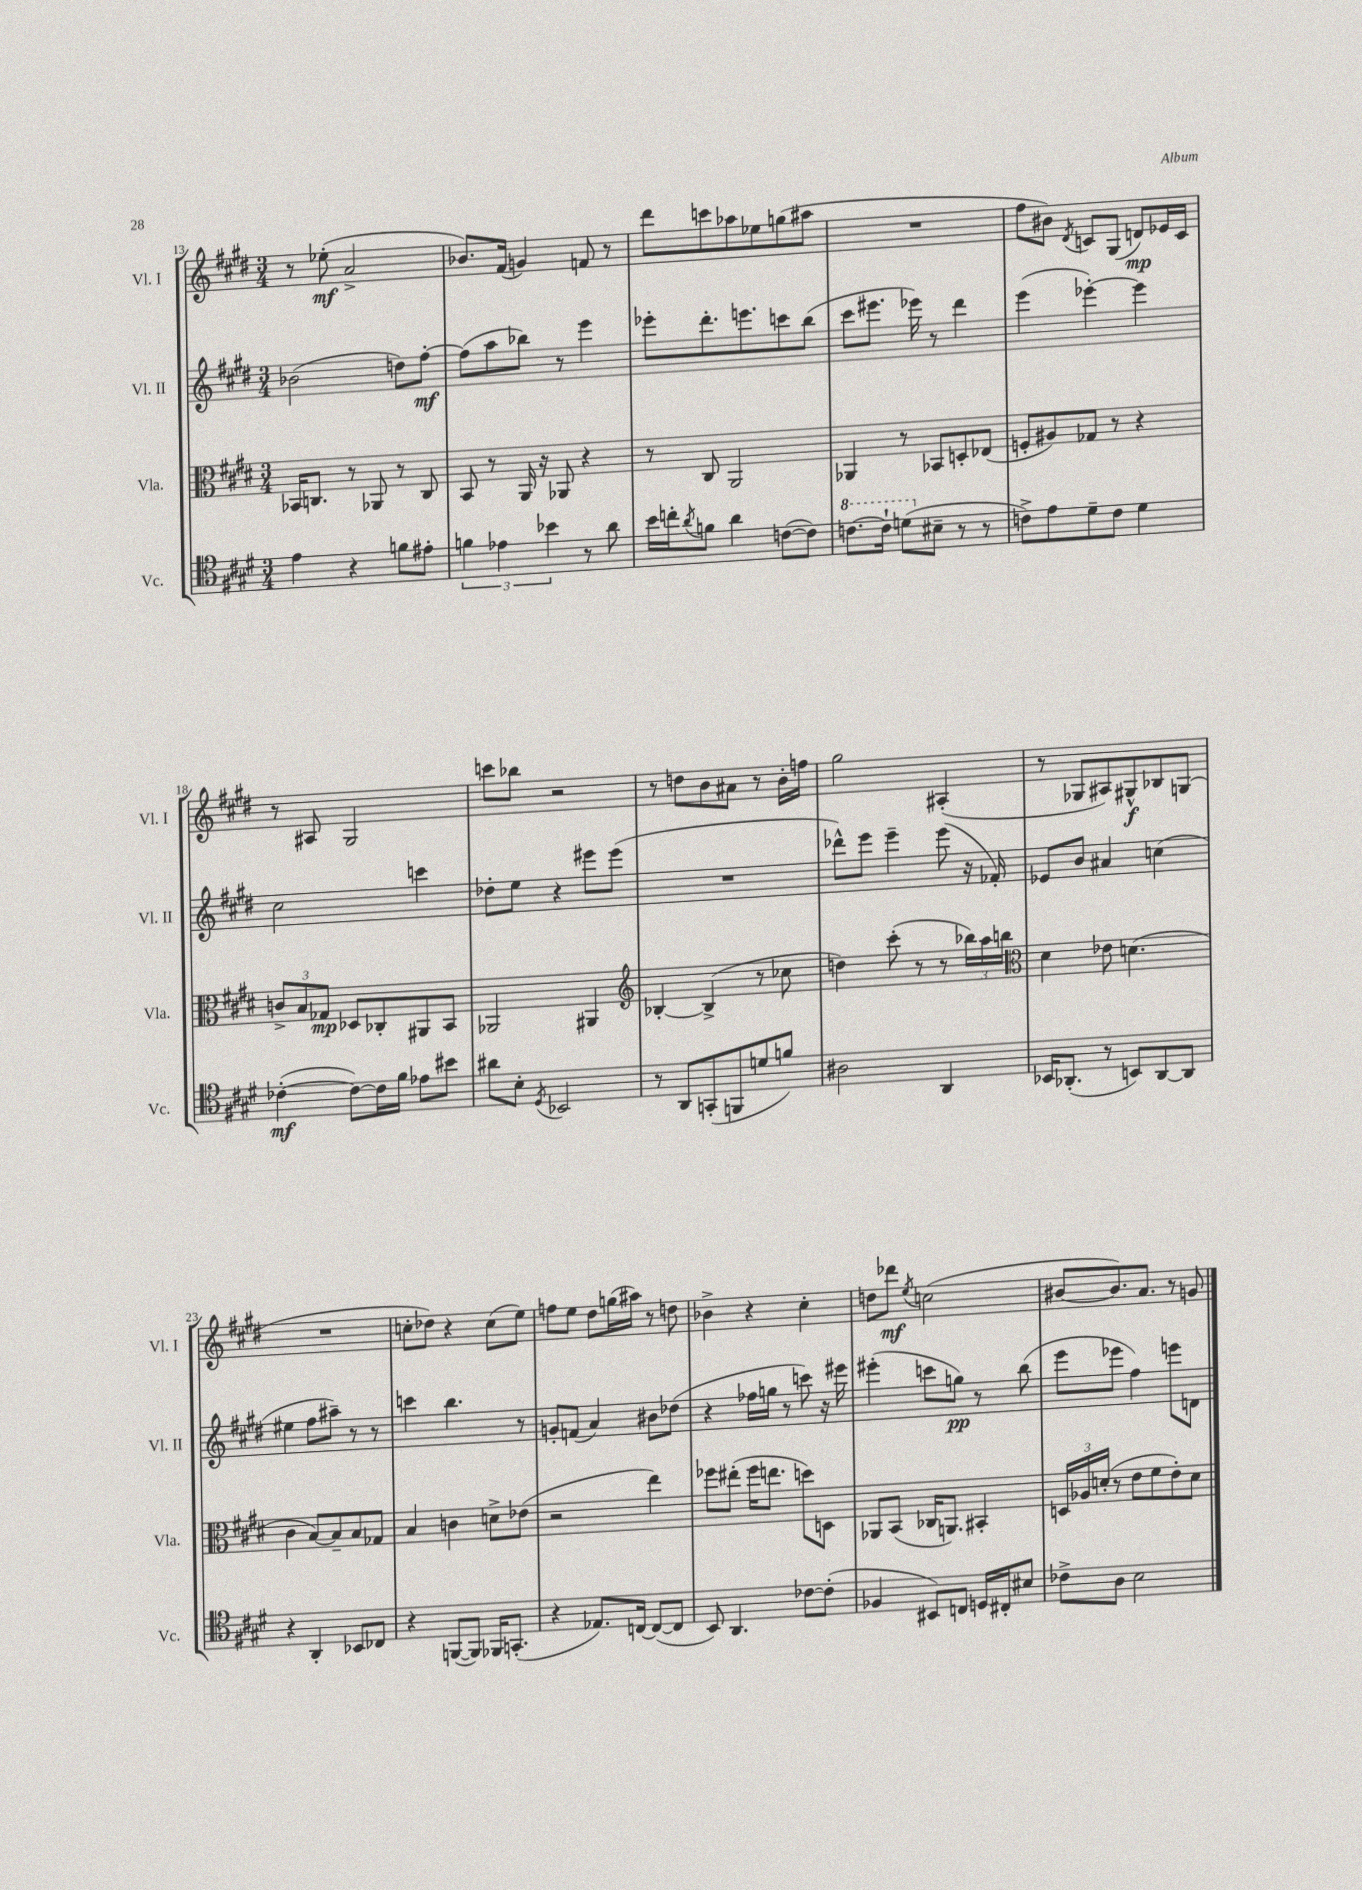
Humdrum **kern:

**kern	**kern	**kern	**kern
*staff4	*staff3	*staff2	*staff1
*clefC4	*clefC3	*clefG2	*clefG2
*k[f#c#g#d#]	*k[f#c#g#d#]	*k[f#c#g#d#]	*k[f#c#g#d#]
*M3/4	*M3/4	*M3/4	*M3/4
4e	16BB-	(2b-	8r
.	8.C	.	.
.	.	.	(8ee-'
4r	8r	.	2a^
.	8AA-	.	.
8f	8r	8dd)	.
8e#'	8C	[8ff#'	.
=	=	=	=
6f	8BB	(8ff#]	8.b-)
.	8r	8aa	.
6e-	.	.	.
.	.	.	(16f#
.	16AA	8bb-)	4g)
.	16r	.	.
6b-	.	.	.
.	8AA-	8r	.
8r	4r	4eee	8f
8a	.	.	8r
=	=	=	=
16b	8r	8eee-'	8ddd#
16cc'	.	.	.
8qa	.	.	.
8f	8C#	8.ddd#'	8ccc
4a	2AA	.	8aa-
.	.	8.eee	.
.	.	.	8ee-
([8c	.	8ccc	(8gg
8c])	.	(8bb	8aa#
=	=	=	=
[8.cc	4AA-	8ccc#	2.r
.	.	8.eee#	.
16cc`]	.	.	.
(8dd	8r	.	.
.	.	16eee-)	.
8B#~	8BB-	8r	.
8r	8D'	4ddd#	.
8r	(8E-	.	.
=	=	=	=
8c^)	8F'	(4eee	8ff#
8e	8A#)	.	8b#)
.	.	.	8qd#
8d#~	8G-	[4eee-')	8c
8c	8r	.	(8G#
4d#	4r	4eee-]	8d)
.	.	.	16e-
.	.	.	16c
=	=	=	=
([4c-'	12c^	2cc#	8r
.	12B	.	.
.	.	.	8A#
.	12G-	.	.
8c-_)	8D-	.	2G#
16c-]	8C-'	.	.
16f#	.	.	.
8e-	8AA#	4ccc	.
8b#	8BB	.	.
=	=	=	=
8a#	2AA-	8dd-'	8ccc
8B'	.	8ee	8bb-
8qD#	.	.	.
2BB-	.	4r	2r
.	4AA#	8eee#	.
.	.	(8eee#	.
=	=	=	=
*	*clefG2	*	*
8r	[4B-'	2.r	8r
8AA	.	.	8dd
(8GG'	(4B-^]	.	8b
8FF	.	.	8a#
8d	8r	.	8r
8f)	8cc-	.	16b'
.	.	.	16ff
=	=	=	=
2A#	4dd)	8ddd-^^)	2gg#
.	.	8eee	.
.	(8ccc#'	4eee~	.
.	8r	.	.
4AA	8r	(8eee	(4A#'
.	24bb-)	16r	.
.	24aa	.	.
.	.	16f-')	.
.	24bb	.	.
=	=	=	=
*	*clefC3	*	*
16BB-	4d#	8e-	8r
(8.AA-'	.	.	.
.	.	8b	8G-
8r	8e-	4a#	8A#)
8BB)	(4.d	.	8G#^^
[8AA-	.	(4cc	8B-
8AA-]	.	.	(8G
=	=	=	=
4r	4c#	4ee#	2.r
4AA'	[8B)	8ff#	.
.	8B~]	8aa#~)	.
8BB-	8B	8r	.
8C-	8G-	8r	.
=	=	=	=
4r	4B	4ccc	8cc'
.	.	.	8dd-)
([8FF	4c	4.bb	4r
8FF])	.	.	.
16FF-	8d^	.	(8cc
(8.GG'	.	.	.
.	(8e-	8r	8ee)
=	=	=	=
4r	2r	8g'	8ff
.	.	(8f	8ee
8.E-)	.	4a)	8dd#
.	.	.	(16gg
[16C	.	.	16aa#)
(8C_	4ee)	8b#	8r
8C]	.	(8dd-	8dd
=	=	=	=
8BB)	8ff-	4r	4b-^
4.AA	(8ee#'	.	.
.	16ff-	16ff-	4r
.	8.ee	16gg	.
.	.	8r	.
[8c-	8dd)	8ccc)	4cc#'
(8c-']	8D	16r	.
.	.	16eee#	.
=	=	=	=
4F-	8AA-	(4eee#'	8dd
.	(8BB	.	8ddd-
.	.	.	8qee
8BB#)	16C-	8ccc	(2cc
.	8.AA)	.	.
8C	.	8gg)	.
16D	4BB#'	8r	.
16C#'	.	.	.
8B#	.	(8bb	.
=	=	=	=
8c-^	24D	8eee	[8b#
.	24A-	.	.
.	(24d'	.	.
8A	8r	8eee-	8.b#])
2B	8e	4ff#)	.
.	.	.	8.a
.	8f#	.	.
.	8e')	8eee	8r
.	8d	8d	8g
==	==	==	==
*-	*-	*-	*-
